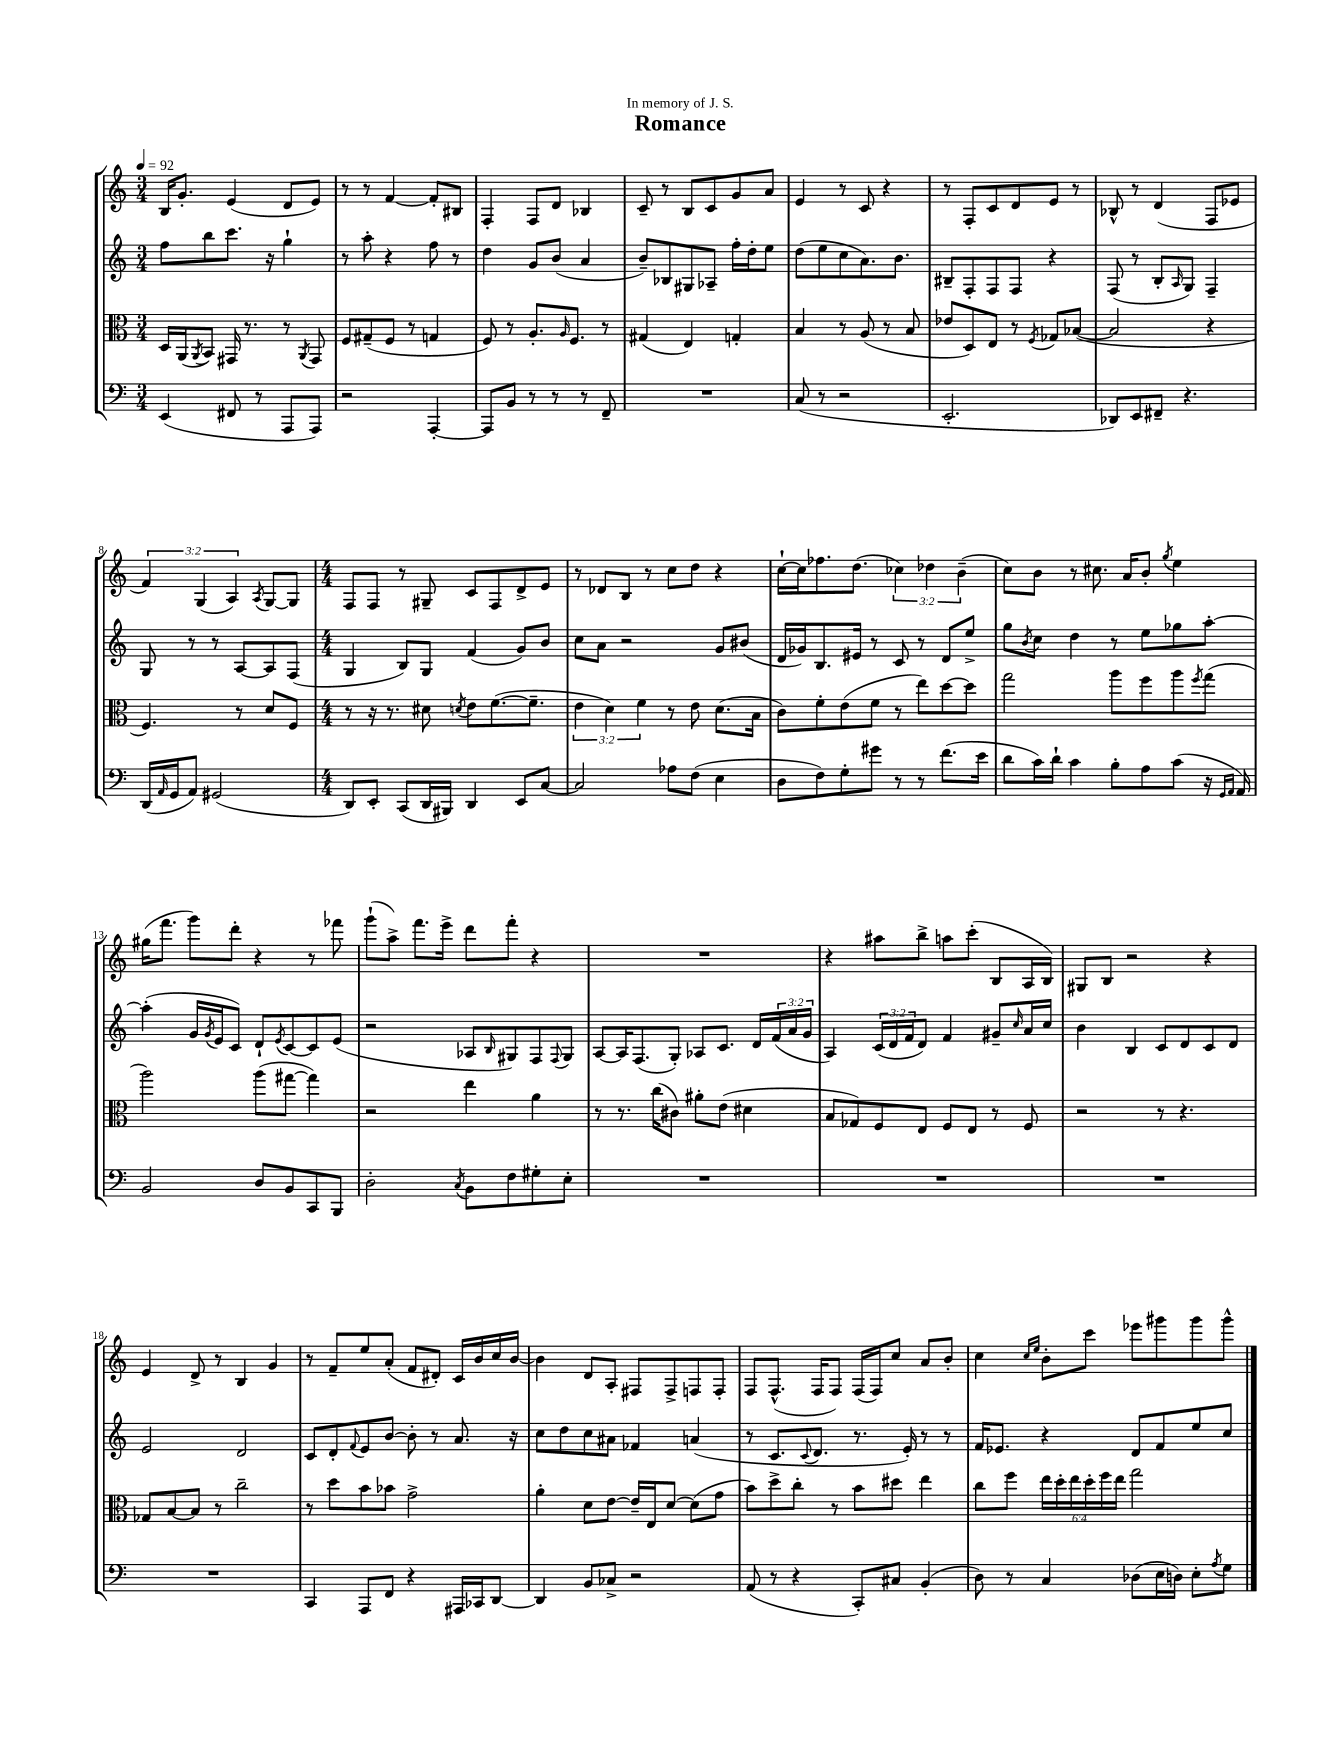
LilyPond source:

\header { title = "Romance" dedication = "In memory of J. S." }
<<
\new StaffGroup <<
\new Staff = "s0" {
    \clef treble \key c \major \numericTimeSignature \time 3/4 \override Staff.TupletNumber.text = #tuplet-number::calc-fraction-text \tempo 4 = 92
    b16 g'8.-. e'4( d'8 e'8) |
    r8 r8 f'4~ f'8-. bis8 |
    f4-. f8 d'8 bes4 |
    c'8-- r8 b8 c'8 g'8 a'8 |
    e'4 r8 c'8 r4 |
    r8 f8-. c'8 d'8 e'8 r8 |
    bes8-^ r8 d'4( f8 ees'8 |
    \tuplet 3/2 { f'4) g4( a4) } \acciaccatura { a8 } g8~ g8 |
    \numericTimeSignature \time 4/4 f8 f8 r8 gis8-- c'8 f8 d'8-> e'8 |
    r8 des'8 b8 r8 c''8 d''8 r4 |
    c''16~-! c''16 fes''8. d''8.( \tuplet 3/2 { ces''4) des''4 b'4--( } |
    c''8) b'8 r8 cis''8. a'16 b'8-. \acciaccatura { g''8 } e''4 |
    gis''16( f'''8. g'''8) d'''8-. r4 r8 fes'''8 |
    g'''8-!( a''8->) f'''8. e'''16-> d'''8 f'''8-. r4 |
    R1 |
    r4 ais''8 b''8-> a''8 c'''8-.( b8 a16 b16) |
    gis8 b8 r2 r4 |
    e'4 d'8-> r8 b4 g'4 |
    r8 f'8-- e''8 a'8-.( f'8 dis'8-.) c'16 b'16 c''16 b'16~ |
    b'4 d'8 a8-. fis8 fis8-> f8 f8-. |
    f8 f8.-^( f16 f8) f16( f16) c''8 a'8 b'8-. |
    c''4 \grace { c''16 e''16 } b'8-. c'''8 ees'''8 gis'''8 gis'''8 gis'''8-^ \bar "|." |
}
\new Staff = "s1" {
    \clef treble \key c \major \numericTimeSignature \time 3/4 \override Staff.TupletNumber.text = #tuplet-number::calc-fraction-text
    f''8 b''8 c'''8. r16 g''4-! |
    r8 a''8-. r4 f''8 r8 |
    d''4 g'8 b'8( a'4 |
    b'8--) bes8 gis8 aes8-- f''16-. d''16-. e''8 |
    d''8( e''8 c''8 a'8.) b'8. |
    bis8-- f8-. f8 f8 r4 |
    f8( r8 b8-. \grace { a16 } g8) f4-- |
    g8 r8 r8 a8~ a8 f8( |
    \numericTimeSignature \time 4/4 g4 b8) g8 f'4( g'8) b'8 |
    c''8 a'8 r2 g'8 bis'8( |
    d'16 ges'16) b8. eis'16 r8 c'8 r8 d'8 e''8-> |
    g''8 \acciaccatura { b'8 } c''8 d''4 r8 e''8 ges''8 a''8~-. |
    a''4-.( g'16 \acciaccatura { g'8 } e'16 c'8) d'8-! \acciaccatura { e'8 } c'8~ c'8 e'8( |
    r2 aes8 \grace { b16 } gis8) f8 \appoggiatura { f8 } gis8 |
    a8~ a16 f8.( g8-.) aes8 c'8. d'16 \tuplet 3/2 { f'16( a'16 g'16 } |
    a4) \tuplet 3/2 { c'16( d'16 f'16 } d'8) f'4 gis'8-- \grace { c''16 } a'16 c''16 |
    b'4 b4 c'8 d'8 c'8 d'8 |
    e'2 d'2 |
    c'8 d'8-. \appoggiatura { f'8 } e'8 b'8~ b'8-. r8 a'8. r16 |
    c''8 d''8 c''8 ais'8 fes'4 a'4( |
    r8 c'8. \appoggiatura { c'8 } d'8. r8. e'16-.) r8 r8 |
    f'16 ees'8. r4 d'8 f'8 e''8 c''8 \bar "|." |
}
\new Staff = "s2" {
    \clef alto \key c \major \numericTimeSignature \time 3/4 \override Staff.TupletNumber.text = #tuplet-number::calc-fraction-text
    d16 a,16( \acciaccatura { a,8 } b,8) gis,16 r8. r8 \acciaccatura { a,8 } gis,8 |
    f8 gis8--( f8 r8 g4 |
    f8) r8 a8.-. \grace { a16 } f8. r8 |
    gis4( e4) g4-. |
    b4 r8 a8( r8 b8 |
    ees'8 d8) e8 r8 \acciaccatura { f8 } ges8 bes8~( |
    bes2 r4 |
    f4.) r8 d'8 f8 |
    \numericTimeSignature \time 4/4 r8 r16 r8. dis'8 \acciaccatura { d'8 } e'8 f'8.~( f'8.-- |
    \tuplet 3/2 { e'4 d'4) f'4 } r8 e'8 d'8.( b16 |
    c'8) f'8-. e'8( f'8 r8 e''8) d''8~ d''8 |
    g''2 a''8 f''8 a''8 \acciaccatura { f''8 } g''8( |
    a''2) a''8( gis''8~ gis''4) |
    r2 e''4 a'4 |
    r8 r8. c''16( cis'8) ais'8-. e'8( dis'4 |
    b8 ges8) f8 e8 f8 e8 r8 f8 |
    r2 r8 r4. |
    ges8 b8~ b8 r8 c''2-- |
    r8 d''8 b'8 bes'8 g'2-> |
    a'4-. d'8 e'8~ e'16-- e16 d'8~ d'8( g'8 |
    b'8) d''8-> c''8-. r8 b'8 dis''8 e''4 |
    c''8 f''8 \tuplet 6/4 { e''16 d''16-. e''16 d''16-. f''16 e''16 } g''2 \bar "|." |
}
\new Staff = "s3" {
    \clef bass \key c \major \numericTimeSignature \time 3/4
    e,4( fis,8 r8 a,,8 a,,8) |
    r2 a,,4~-. |
    a,,8 b,8 r8 r8 r8 f,8-- |
    R2. |
    c8( r8 r2 |
    e,2.-. |
    des,8) e,8 fis,8-- r4. |
    d,16( \grace { a,16 } g,16 a,8) gis,2( |
    \numericTimeSignature \time 4/4 d,8) e,8-. c,8( d,16 bis,,16) d,4 e,8 c8~ |
    c2 aes8 f8( e4 |
    d8 f8) g8-. gis'8 r8 r8 f'8.( e'16 |
    d'8 c'16) d'16-! c'4 b8-. a8 c'8( r16 \grace { g,16 a,16 } a,16) |
    b,2 d8 b,8 c,8 b,,8 |
    d2-. \acciaccatura { c8 } b,8 f8 gis8-. e8-. |
    R1 |
    R1 |
    R1 |
    R1 |
    c,4 a,,8 f,8 r4 ais,,16 ces,16 d,8~ |
    d,4 b,8 ces8-> r2 |
    a,8( r8 r4 c,8-.) cis8 b,4-.( |
    d8) r8 c4 des8( e16 d16) e8-. \acciaccatura { a8 } g8 \bar "|." |
}
>>
>>
